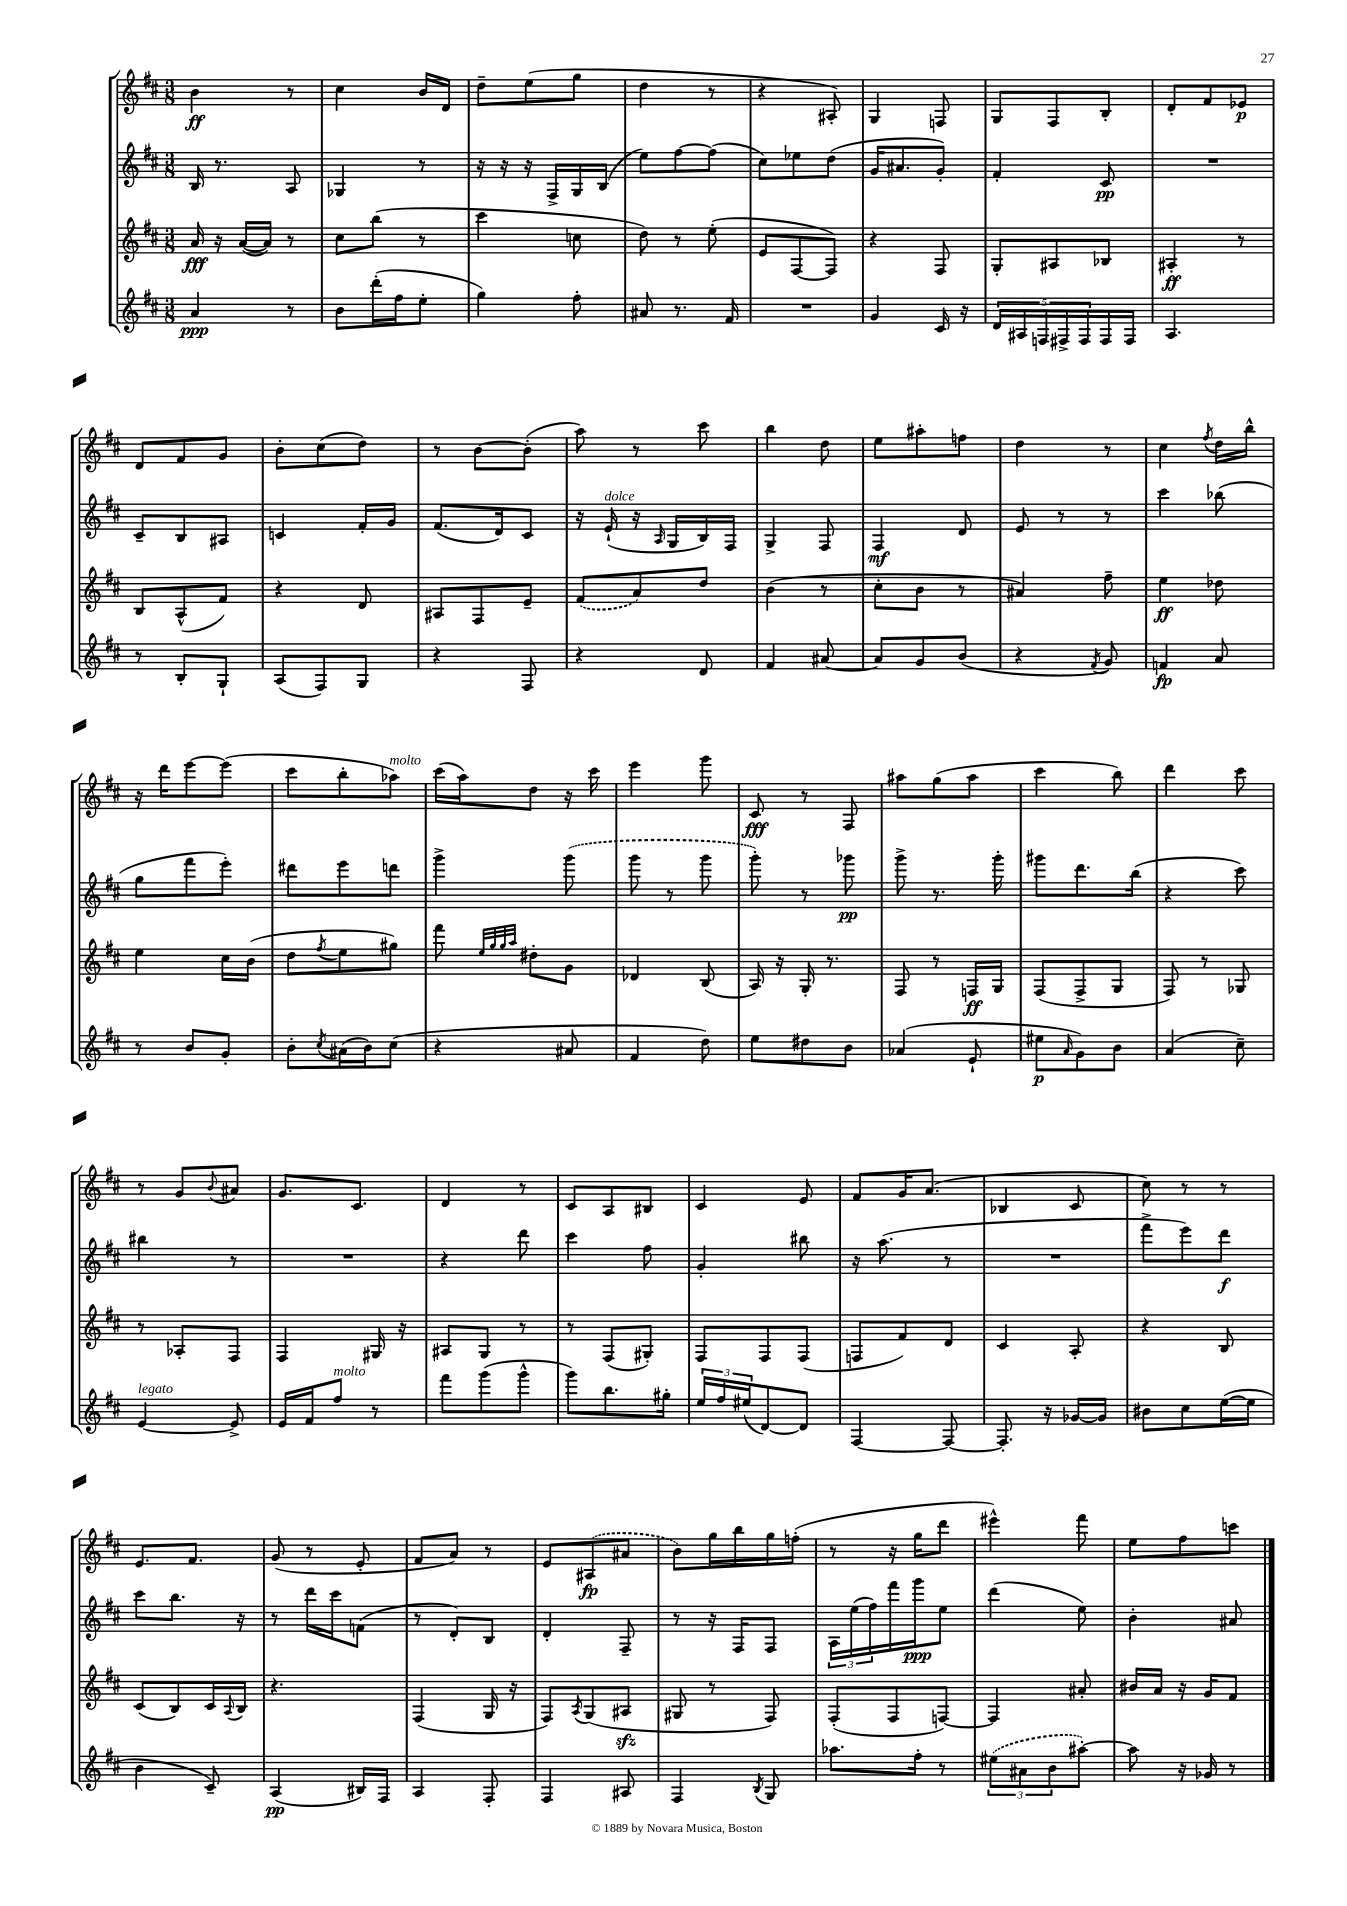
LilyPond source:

<<
\new StaffGroup <<
\new Staff = "s0" {
    \clef treble \key d \major \numericTimeSignature \time 3/8
    b'4\ff r8 |
    cis''4 b'16 d'16 |
    d''8-- e''8( g''8 |
    d''4 r8 |
    r4 ais8-.) |
    g4 f8 |
    g8 fis8 b8-. |
    d'8-. fis'8 ees'8\p |
    d'8 fis'8 g'8 |
    b'8-. cis''8( d''8) |
    r8 b'8~ b'8-.( |
    a''8) r8 cis'''8 |
    b''4 d''8 |
    e''8 ais''8-. f''8 |
    d''4 r8 |
    cis''4 \acciaccatura { fis''8 } d''16 b''16-^ |
    r16 d'''16 e'''8~ e'''8( |
    cis'''8 b''8-. aes''8^\markup { \italic "molto" }) |
    cis'''16( a''16) d''8 r16 cis'''16 |
    e'''4 g'''8 |
    cis'8\fff r8 fis8 |
    ais''8 g''8( ais''8 |
    cis'''4 b''8) |
    d'''4 cis'''8 |
    r8 g'8 \appoggiatura { b'8 } ais'8 |
    g'8. cis'8. |
    d'4 r8 |
    cis'8 a8 bis8 |
    cis'4 e'8 |
    fis'8 g'16 a'8.( |
    bes4 cis'8 |
    cis''8) r8 r8 |
    e'8. fis'8. |
    g'8( r8 e'8-. |
    fis'8 a'8) r8 |
    e'8 \once \slurDashed ais8\fp( ais'8 |
    b'8) g''16 b''16 g''16 f''16-.( |
    r8 r16 g''16 d'''8 |
    eis'''4-^) fis'''8 |
    e''8 fis''8 c'''8 \bar "|." |
}
\new Staff = "s1" {
    \clef treble \key d \major \numericTimeSignature \time 3/8
    b16 r8. a8 |
    ges4 r8 |
    r16 r16 r16 fis16-> g16 b16( |
    e''8) fis''8~ fis''8( |
    cis''8) ees''8 d''8( |
    g'16 ais'8. g'8-.) |
    fis'4-. cis'8\pp |
    R4. |
    cis'8-- b8 ais8 |
    c'4 fis'16-. g'16 |
    fis'8.( d'16) cis'8 |
    r16 e'16-!^\markup { \italic "dolce" }( r16 \grace { a16 } g16 b16) fis16 |
    g4-> fis8 |
    fis4\mf d'8 |
    e'8 r8 r8 |
    cis'''4 bes''8( |
    g''8 fis'''8 e'''8-.) |
    dis'''8 e'''8 d'''8 |
    g'''4-> \once \slurDashed g'''8( |
    g'''8 r8 g'''8 |
    g'''8-.) r8 ges'''8\pp |
    g'''8-> r8. g'''16-. |
    gis'''8 d'''8. b''16( |
    r4 cis'''8) |
    bis''4 r8 |
    R4. |
    r4 d'''8 |
    cis'''4 fis''8 |
    g'4-. bis''8 |
    r16 a''8.( r8 |
    R4. |
    fis'''8-> e'''8) d'''8\f |
    cis'''8 b''8. r16 |
    r8 d'''16 cis'''16 f'8( |
    r8 d'8-.) b8 |
    d'4-. fis8-- |
    r8 r16 fis16 fis8 |
    \tuplet 3/2 { a16 e''16( fis''16) } fis'''16 g'''16\ppp e''8 |
    d'''4( e''8) |
    b'4-. ais'8 \bar "|." |
}
\new Staff = "s2" {
    \clef treble \key d \major \numericTimeSignature \time 3/8
    a'16\fff r16 a'16~( a'16) r8 |
    cis''8 b''8( r8 |
    cis'''4 c''8 |
    d''8) r8 e''8-.( |
    e'8 fis8~ fis8) |
    r4 fis8 |
    g8-. ais8 bes8 |
    ais4-.\ff r8 |
    b8 a8-^( fis'8) |
    r4 d'8 |
    ais8 fis8 e'8-- |
    \once \slurDashed fis'8( a'8) d''8 |
    b'4( r8 |
    cis''8-. b'8 r8 |
    ais'4) fis''8-- |
    e''4\ff des''8 |
    e''4 cis''16 b'16( |
    d''8 \acciaccatura { fis''8 } e''8 gis''8) |
    fis'''8 \grace { e''32 g''32 g''32 a''32 } dis''8-. g'8 |
    des'4 b8( |
    a16) r16 g16-. r8. |
    fis8 r8 f16\ff g16 |
    fis8( fis8-> g8 |
    fis8) r8 ges8 |
    r8 aes8-. fis8 |
    fis4 gis16 r16 |
    ais8 g8 r8 |
    r8 fis8( gis8-.) |
    fis8 fis8 fis8( |
    f8 fis'8) d'8 |
    cis'4 a8-. |
    r4 b8 |
    cis'8( b8) cis'16 \appoggiatura { a8 } b16 |
    r4. |
    fis4( g16 r16 |
    fis8) \acciaccatura { a8 } g8( ais8\sfz |
    gis8 r8 fis8) |
    fis8-.( fis8 f8~) |
    f4 ais'8-. |
    bis'16 a'16 r16 g'16 fis'8 \bar "|." |
}
\new Staff = "s3" {
    \clef treble \key d \major \numericTimeSignature \time 3/8
    a'4\ppp r8 |
    b'8 d'''16-.( fis''16 e''8-. |
    g''4) fis''8-. |
    ais'8 r8. fis'16 |
    R4. |
    g'4 cis'16 r16 |
    \tuplet 5/4 { d'16 ais16 f16 fis16-> fis16 } fis16 fis16 |
    a4. |
    r8 b8-. g8-! |
    a8( fis8) g8 |
    r4 fis8 |
    r4 d'8 |
    fis'4 ais'8~ |
    ais'8 g'8 b'8( |
    r4 \acciaccatura { fis'8 } g'8) |
    f'4\fp a'8 |
    r8 b'8 g'8-. |
    b'8-. \acciaccatura { cis''8 } ais'16( b'16) cis''8( |
    r4 ais'8 |
    fis'4 d''8) |
    e''8 dis''8 b'8 |
    aes'4( e'8-! |
    eis''8\p \grace { a'16 } g'8) b'8 |
    a'4( cis''8--) |
    e'4~^\markup { \italic "legato" } e'8-> |
    e'16 fis'16 fis''8^\markup { \italic "molto" } r8 |
    fis'''8 g'''8( g'''8-^ |
    g'''8) b''8. gis''16-. |
    \tuplet 3/2 { e''16 fis''16 eis''16( } d'8~) d'8 |
    fis4~ fis8~ |
    fis8.-. r16 ges'16~ ges'16 |
    bis'8 cis''8 e''16~( e''16 |
    b'4 cis'8--) |
    a4\pp( bis16) fis16 |
    a4 fis8-. |
    fis4 ais8 |
    fis4 \acciaccatura { b8 } g8 |
    aes''8. fis''16-. r8 |
    \tuplet 3/2 { \once \slurDashed eis''8( ais'8 b'8 } ais''8~-.) |
    ais''8 r16 ges'16 r8 \bar "|." |
}
>>
>>
\layout { \context { \Score \remove "Bar_number_engraver" } }
